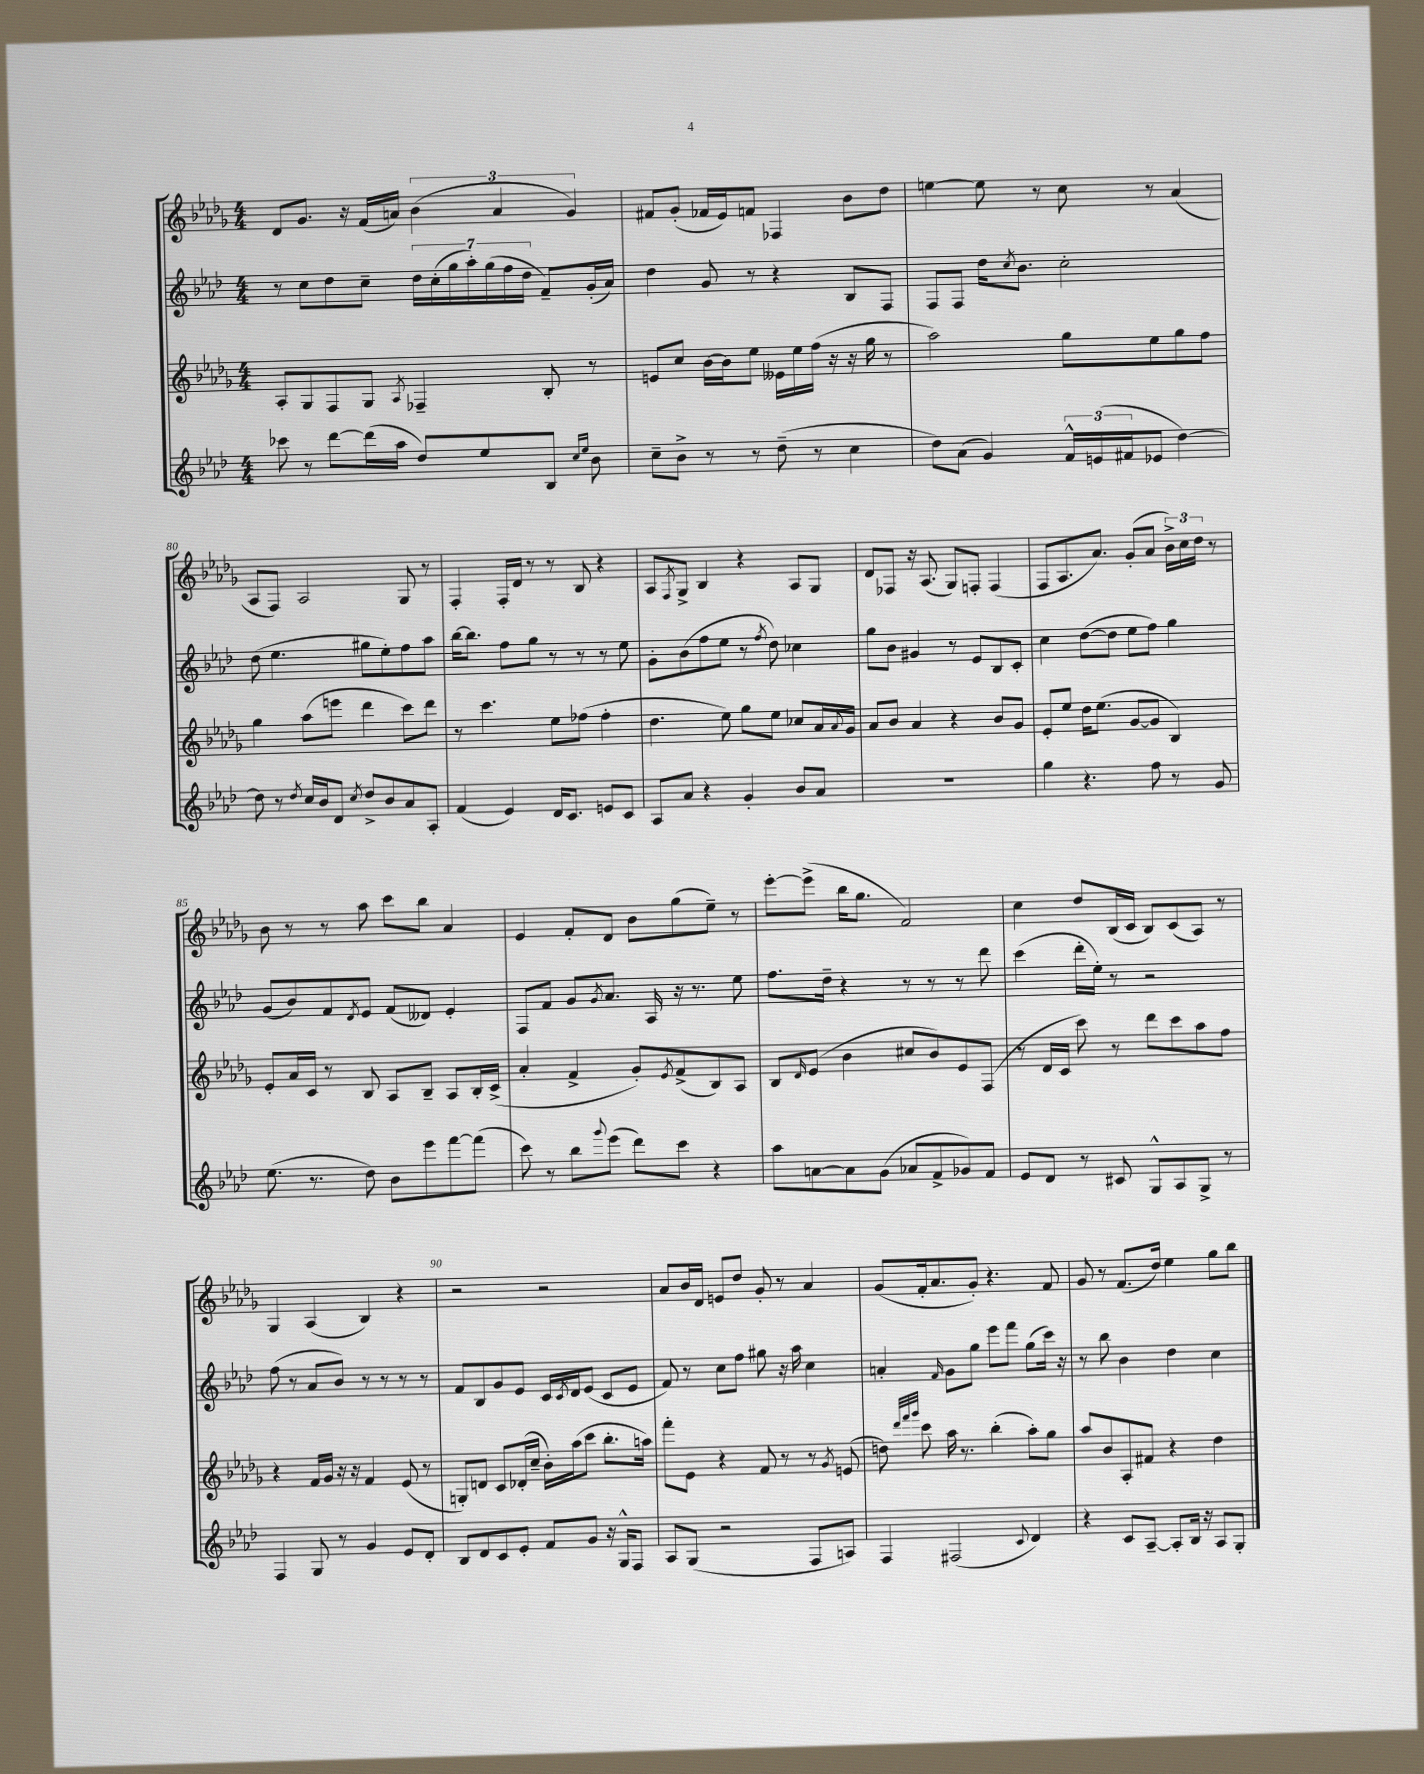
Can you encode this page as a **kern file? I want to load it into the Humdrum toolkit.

**kern	**kern	**kern	**kern
*staff4	*staff3	*staff2	*staff1
*clefG2	*clefG2	*clefG2	*clefG2
*k[b-e-a-d-]	*k[b-e-a-d-g-]	*k[b-e-a-d-]	*k[b-e-a-d-g-]
*M4/4	*M4/4	*M4/4	*M4/4
8ccc-	8A-'	8r	8d-
8r	8G-	8cc	8.g-
[8ddd-	8F	8dd-	.
.	.	.	16r
(16ddd-]	8G-	8cc~	(16f
16aa-	.	.	16a)
.	8qA-	.	.
8dd-)	4F-~	28dd-	(6b-
.	.	(28cc'	.
.	.	28gg	.
.	.	28aa-')	.
8ee-	.	.	.
.	.	(28gg	.
.	.	.	6a
.	.	28ff	.
.	.	28dd-	.
8B-	8B-'	8f~)	.
.	.	.	6g-)
16qqcc	.	.	.
16qqee-	.	.	.
8b-	8r	(16g'	.
.	.	16a-)	.
=	=	=	=
8cc~	8e	4dd-	8f#
8b-^	8cc	.	(8g-'
8r	[16b-	8g	16f-
.	16b-]	.	16e-)
8r	8ee-	8r	8f
(8dd-~	16e--	4r	4F-
.	16ee-	.	.
8r	(16ff	.	.
.	16r	.	.
4cc	16r	8B-	8b-
.	16gg-	.	.
.	8r	8F	8dd-
=	=	=	=
8dd-)	2aa-)	8F	[4ee
(8a-	.	8F	.
4g)	.	16dd-	8ee]
.	.	8qcc	.
.	.	8.b-	.
.	.	.	8r
24f^^	8gg-	2cc'	8cc
(24e	.	.	.
24f#	.	.	.
8e-	8ee-	.	8r
[4dd-)	8gg-	.	(4a-
.	8ff	.	.
=	=	=	=
8dd-]	4gg-	(8dd-	8A-
8r	.	4.ee-	8F)
8qdd-	.	.	.
16cc	(8aa-	.	2A-
16b-	.	.	.
8d-	8eee	.	.
8qcc	.	.	.
8dd-^	4ddd-	8gg#	.
8b-	.	8ee-')	.
8a-	8ccc)	8ff	8G-
8A-'	8ddd-	8aa-	8r
=	=	=	=
(4f	8r	[16bb-	4F'
.	.	8.bb-]	.
.	4.ccc	.	.
4e-)	.	8ff	16F'
.	.	.	16d-
.	.	8gg	8r
16d-	8ee-	8r	8r
8.c	.	.	.
.	(8ff-	8r	8B-
8e	4ff-'	8r	4r
8c	.	8ee-	.
=	=	=	=
8A-	4.dd-	8g'	8A-
.	.	.	8qF
8a-	.	(8b-	8G-^
4r	.	8ff	4B-
.	8ee-)	8ee-	.
4g'	8gg-	8r	4r
.	.	8qff	.
.	8ee-	8dd-)	.
8b-	8cc-	4cc-	8A-
8a-	16a-	.	8G-
.	8qqa-	.	.
.	16g-	.	.
=	=	=	=
1r	8a-	8gg	8d-
.	8b-	8b-	8F-
.	4a-	4g#	16r
.	.	.	(8.A-
.	4r	8r	8G-)
.	.	8e-	8F'
.	8b-	8B-	(4F
.	8g-	8c'	.
=	=	=	=
4gg	8e-'	4cc	8F
.	8ee-	.	8.A-
4.r	16dd-	([8dd-	.
.	(8.ee-	.	8.a-)
.	.	8dd-]	.
.	[8g-	8ee-	(8g-'
8ff	8g-]	8ff)	8a-
8r	4B-)	4gg	24b-^)
.	.	.	24cc
.	.	.	24dd-
8g	.	.	8r
=	=	=	=
(8.ee-	8e-'	(8g	8b-
.	16a-	8b-)	8r
8.r	16c	.	.
.	8r	8f	8r
.	.	8qd-	.
8dd-)	8B-	8e-	8aa-
8b-	8A-	(8f	8ccc
8eee-	8B-~	8d--)	8bb-
[8fff	8A-	4e-'	4a-
(8fff]	16B-'	.	.
.	(16c^	.	.
=	=	=	=
8ccc)	4a-'	8F	4e-
8r	.	8f	.
8bb-	4f^	8g	8f'
8qqggg	.	8qg	.
(8eee-	.	8.a-	8d-
8ddd-)	8g-')	.	8b-
.	.	16A-	.
.	8qe-	.	.
8ccc	(8f^	16r	(8gg-
.	.	8.r	.
4r	8B-)	.	8ee-~)
.	8A-	8ee-	8r
=	=	=	=
8aa-	8B-	8.ff	[8eee-'
.	16qqd-	.	.
[8a	(8e-	.	(8eee-^]
.	.	16dd-~	.
8a]	4b-	4r	16bb-
.	.	.	8.gg-
(8g	.	.	.
8a-	8cc#	8r	2f)
8f^	8b-)	8r	.
8g-)	8e-	8r	.
8f	(8F	8ddd-	.
=	=	=	=
8e-	8r	(4ccc	4cc
8d-	16d-	.	.
.	16c	.	.
8r	8ccc)	16ddd-'	8dd-
.	.	16ee-')	.
8c#	8r	8r	(16B-
.	.	.	16c
8G^^	8ddd-	2r	8B-)
8A-	8ccc	.	(8c
8G^	8aa-	.	8A-)
8r	8ff	.	8r
=	=	=	=
4F	4r	(8ff	4G-
.	.	8r	.
8G	16f	8a-	(4A-
.	16g-	.	.
8r	16r	8b-)	.
.	16r	.	.
4g	4f	8r	4B-)
.	.	8r	.
8e-	(8e-	8r	4r
8d-'	8r	8r	.
=	=	=	=
8B-	8G')	8f	2r
8d-	8d	8B-	.
8c	8c	8g	.
8e-'	(16d-'	8e-	.
.	16cc~	.	.
8f	16b-')	16c	2r
.	.	8qc	.
.	(16aa-	16d-	.
8g	8ccc	(8e-	.
16r	8.bb-'	8c	.
16G^^	.	.	.
8F	.	8e-	.
.	16aa)	.	.
=	=	=	=
8A-	8fff'	8f)	8a-
(8G	8e-	8r	16b-
.	.	.	16d-
2r	4r	8cc	8e
.	.	8ff	8dd-
.	8f	8gg#	8g-'
.	8r	16r	8r
.	.	16aa-	.
8F	8r	4cc	4a-
.	8qg-	.	.
8A)	(8e	.	.
=	=	=	=
4F	8dd)	4a'	(8g-
.	32qqddd-	.	.
.	32qqfff	.	.
.	32qqggg-	.	.
.	8ccc	.	16f'
.	.	.	8.a-
.	.	16qqf	.
(2F#	16aa-	8g	.
.	8.r	.	.
.	.	8gg	8g-')
.	(4bb-'	8eee-	4.r
.	.	8fff	.
8qqc	.	.	.
4d-)	8aa-')	(8gg	.
.	8gg-	16ccc)	8f
.	.	16r	.
=	=	=	=
4r	8aa-	8r	8g-
.	8b-	8bb-	8r
8c	8A-'	4b-	(8.f
[8A-~	8f#	.	.
.	.	.	16dd-)
8A-']	4r	4dd-	4ee-
16B-	.	.	.
16r	.	.	.
8A-	4dd-	4cc	8gg-
8G'	.	.	8bb-
==	==	==	==
*-	*-	*-	*-
